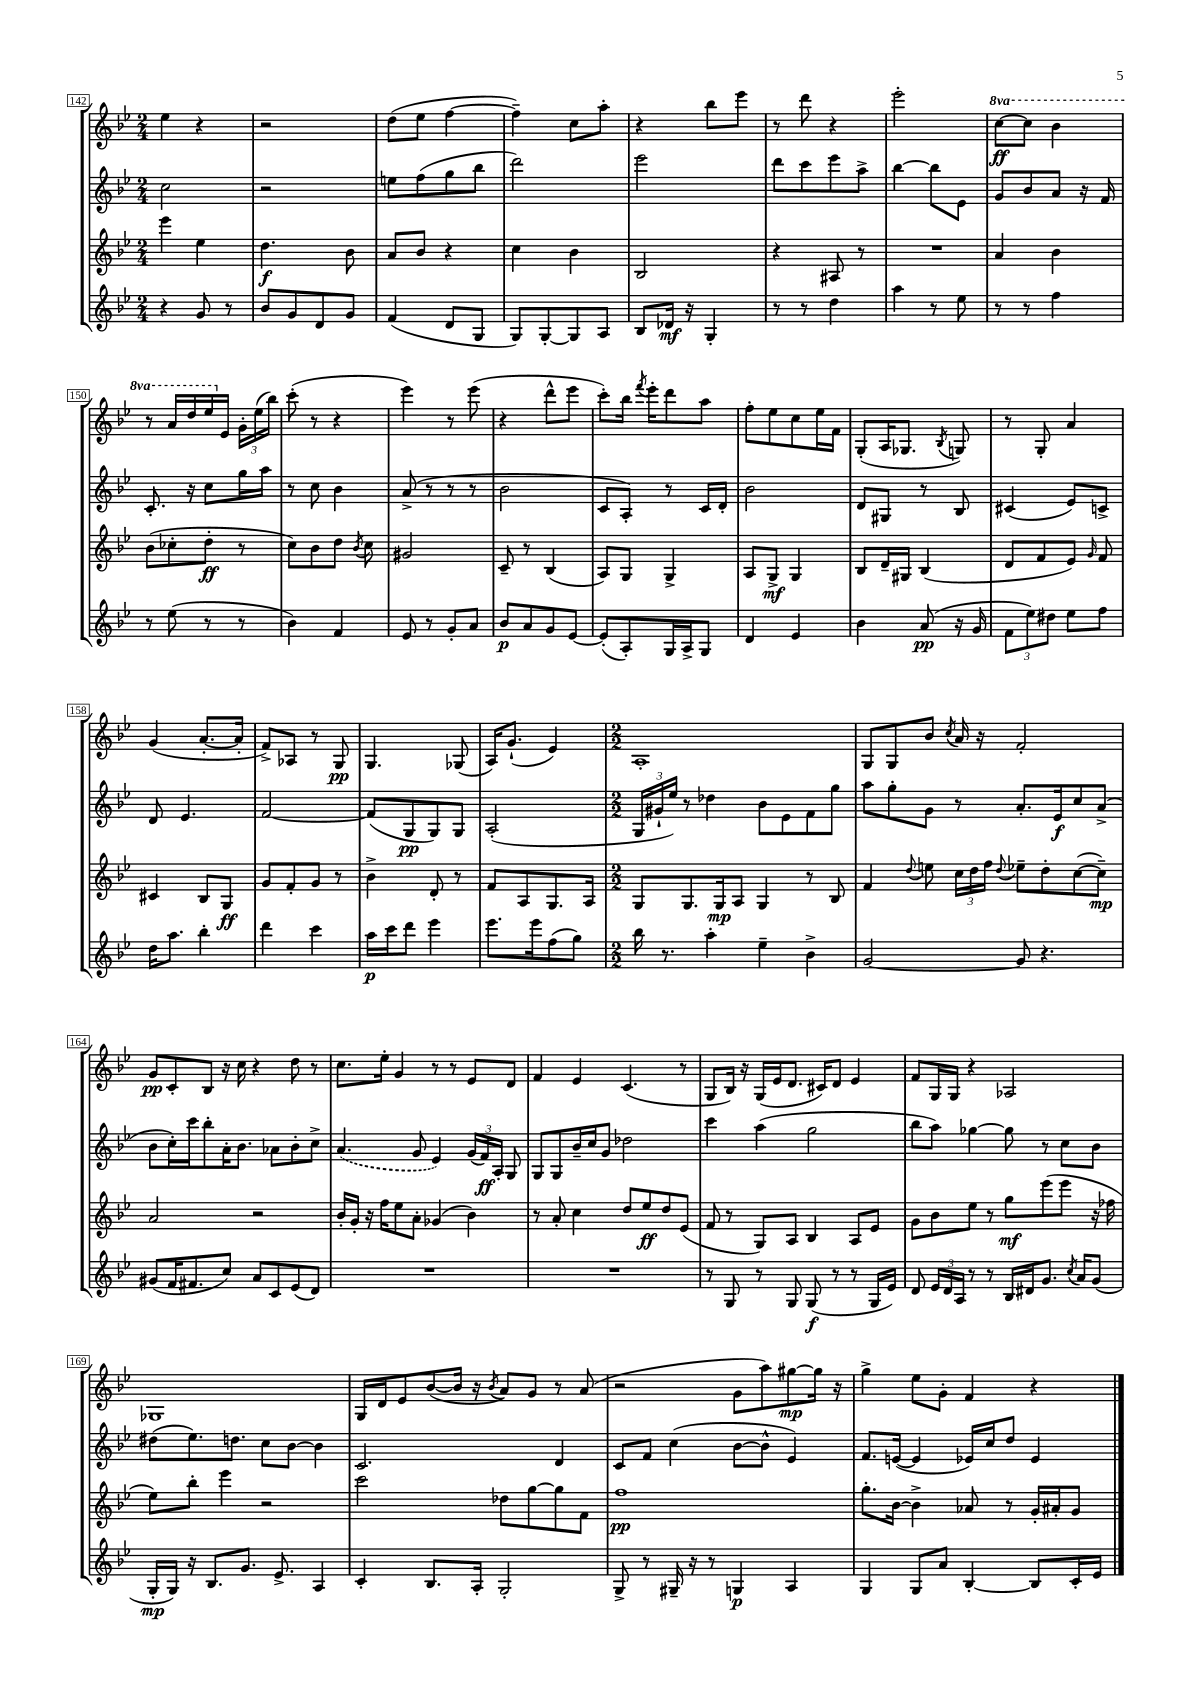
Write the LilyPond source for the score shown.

<<
\new StaffGroup <<
\new Staff = "s0" {
    \clef treble \key bes \major \numericTimeSignature \time 2/4 \set Staff.ottavationMarkups = #ottavation-simple-ordinals
    \autoBeamOff ees''4 r4 |
    r2 |
    d''8[( ees''8] f''4~ |
    f''4--) c''8[ a''8]-. |
    r4 bes''8[ ees'''8] |
    r8 d'''8 r4 |
    ees'''2-. |
    \ottava #1 c'''8[~\ff c'''8] bes''4 |
    r8 a''16[ d'''16 ees'''16 \ottava #0 ees'16] \tuplet 3/2 { g'16[-. ees''16( bes''16]) } |
    c'''8-.( r8 r4 |
    ees'''4) r8 ees'''8( |
    r4 d'''8[-^ ees'''8] |
    c'''8[-.) bes''16] \acciaccatura { f'''8 } ees'''16[-. d'''8 a''8] |
    f''8[-. ees''8 c''8 ees''16 f'16] |
    g8[-.( a16 ges8.] \acciaccatura { bes8 } g8) |
    r8 g8-. a'4 |
    g'4( a'8.[~-. a'16]-. |
    f'8[->) aes8] r8 g8\pp |
    g4. ges8( |
    a16[) g'8.]-!( ees'4) |
    \numericTimeSignature \time 2/2 a1-. |
    g8[ g8 bes'8] \acciaccatura { c''8 } a'16 r16 f'2-. |
    g'8[\pp c'8-. bes8] r16 c''16 r4 d''8 r8 |
    c''8.[ ees''16]-. g'4 r8 r8 ees'8[ d'8] |
    f'4 ees'4 c'4.( r8 |
    g8[ bes16]) r16 g16[( ees'16 d'8.] cis'16[) d'8] ees'4 |
    f'8[ g16 g16] r4 aes2 |
    ges1 |
    g16[ d'16 ees'8 bes'8~( bes'16] r16 \acciaccatura { bes'8 } a'8[) g'8] r8 a'8( |
    r2 g'8[ a''8) gis''8~\mp gis''16] r16 |
    g''4-> ees''8[ g'8]-. f'4 r4 \bar "|." |
}
\new Staff = "s1" {
    \clef treble \key bes \major \numericTimeSignature \time 2/4
    \autoBeamOff c''2 |
    r2 |
    e''8[ f''8( g''8 bes''8] |
    d'''2) |
    ees'''2 |
    d'''8[ c'''8 ees'''8 a''8]-> |
    bes''4~ bes''8[ ees'8] |
    g'8[ bes'8 a'8] r16 f'16 |
    c'8.-. r16 c''8[ g''16 a''16] |
    r8 c''8 bes'4 |
    a'8->( r8 r8 r8 |
    bes'2 |
    c'8[ a8]-.) r8 c'16[ d'16]-. |
    bes'2 |
    d'8[ gis8] r8 bes8 |
    cis'4( ees'8[) c'8]-> |
    d'8 ees'4. |
    f'2~ |
    f'8[( g8\pp g8) g8] |
    a2-.( |
    \numericTimeSignature \time 2/2 \tuplet 3/2 { g16[ gis'16-! ees''16]) } r8 des''4 bes'8[ ees'8 f'8 g''8] |
    a''8[ g''8-. g'8] r8 a'8.[-. ees'16\f c''8 a'8]->( |
    bes'8[ c''16-.) c'''16 bes''8-. a'16-. bes'8.] aes'8[ bes'8-. c''8]-> |
    \once \slurDashed a'4.( g'8 ees'4) \tuplet 3/2 { g'16[( f'16\ff) a16]-. } g8 |
    g8[ g8 bes'16-- c''16 g'8] des''2 |
    c'''4 a''4( g''2 |
    bes''8[ a''8]) ges''4~ ges''8 r8 c''8[ bes'8] |
    dis''8[( ees''8.) d''8.] c''8[ bes'8]~ bes'4 |
    c'2. d'4 |
    c'8[ f'8] c''4( bes'8[~ bes'8]-^ ees'4) |
    f'8.[ e'16]~( e'4 ees'16[) c''16 d''8] ees'4 \bar "|." |
}
\new Staff = "s2" {
    \clef treble \key bes \major \numericTimeSignature \time 2/4
    \autoBeamOff ees'''4 ees''4 |
    d''4.\f bes'8 |
    a'8[ bes'8] r4 |
    c''4 bes'4 |
    bes2 |
    r4 ais8 r8 |
    R2 |
    a'4 bes'4 |
    bes'8[( ces''8-. d''8]-.\ff r8 |
    c''8[) bes'8 d''8] \acciaccatura { bes'8 } c''8 |
    gis'2 |
    c'8-- r8 bes4( |
    a8[) g8] g4-> |
    a8[ g8]->\mf g4 |
    bes8[ d'16-- gis16] bes4( |
    d'8[ f'8 ees'8]) \grace { g'16 } f'8 |
    cis'4 bes8[ g8]\ff |
    g'8[ f'8-. g'8] r8 |
    bes'4-> d'8-. r8 |
    f'8[ a8 g8. a16] |
    \numericTimeSignature \time 2/2 g8[ g8. g16\mp a8] g4 r8 bes8 |
    f'4 \appoggiatura { d''8 } e''8 \tuplet 3/2 { c''16[ d''16 f''16] } \appoggiatura { d''8 } ees''8[-- d''8-. c''8~( c''8]--\mp) |
    a'2 r2 |
    bes'16[-. g'16]-. r16 f''16[ ees''8 a'8]-. ges'4( bes'4) |
    r8 a'8-. c''4 d''8[ ees''8\ff d''8 ees'8]( |
    f'8 r8 g8[) a8] bes4 a8[ ees'8] |
    g'8[ bes'8 ees''8] r8 g''8[\mf ees'''8( ees'''8] r16 fes''16 |
    ees''8[) bes''8]-. ees'''4 r2 |
    c'''2 des''8[ g''8~ g''8 f'8] |
    f''1\pp |
    g''8.[-. bes'16]~ bes'4-> aes'8 r8 g'16[-. ais'16-. g'8] \bar "|." |
}
\new Staff = "s3" {
    \clef treble \key bes \major \numericTimeSignature \time 2/4
    \autoBeamOff r4 g'8 r8 |
    bes'8[ g'8 d'8 g'8] |
    f'4( d'8[ g8] |
    g8[) g8~-. g8 a8] |
    bes8[ des'16]\mf r16 g4-. |
    r8 r8 d''4 |
    a''4 r8 ees''8 |
    r8 r8 f''4 |
    r8 ees''8( r8 r8 |
    bes'4) f'4 |
    ees'8 r8 g'8[-. a'8] |
    bes'8[\p a'8 g'8 ees'8]~ |
    ees'8[-.( a8-.) g16 a16-> g8] |
    d'4 ees'4 |
    bes'4 a'8\pp( r16 g'16 |
    \tuplet 3/2 { f'8[ ees''8) dis''8] } ees''8[ f''8] |
    d''16[ a''8.] bes''4-. |
    d'''4 c'''4 |
    a''16[\p c'''16 d'''8] ees'''4 |
    ees'''8.[ ees'''16 f''8( g''8]) |
    \numericTimeSignature \time 2/2 bes''16 r8. a''4-. ees''4-- bes'4-> |
    g'2~ g'8 r4. |
    gis'8[( f'16 fis'8. c''8]) a'8[ c'8 ees'8( d'8]) |
    R1 |
    R1 |
    r8 g8 r8 g8 g8\f( r8 r8 g16[ ees'16]) |
    d'8 \tuplet 3/2 { ees'16[ d'16 a16] } r8 r8 bes16[ dis'16 g'8.] \acciaccatura { c''8 } a'16[ g'8]( |
    g16[-.\mp g16]) r16 bes8.[ g'8.] ees'8.-> a4 |
    c'4-. bes8.[ a16]-. g2-. |
    g8-> r8 gis16-- r16 r8 g4\p a4 |
    g4 g8[ a'8] bes4~-. bes8[ c'16-. ees'16] \bar "|." |
}
>>
>>
\layout { \context { \Score currentBarNumber = #142 \override BarNumber.stencil = #(make-stencil-boxer 0.1 0.3 ly:text-interface::print) } }
